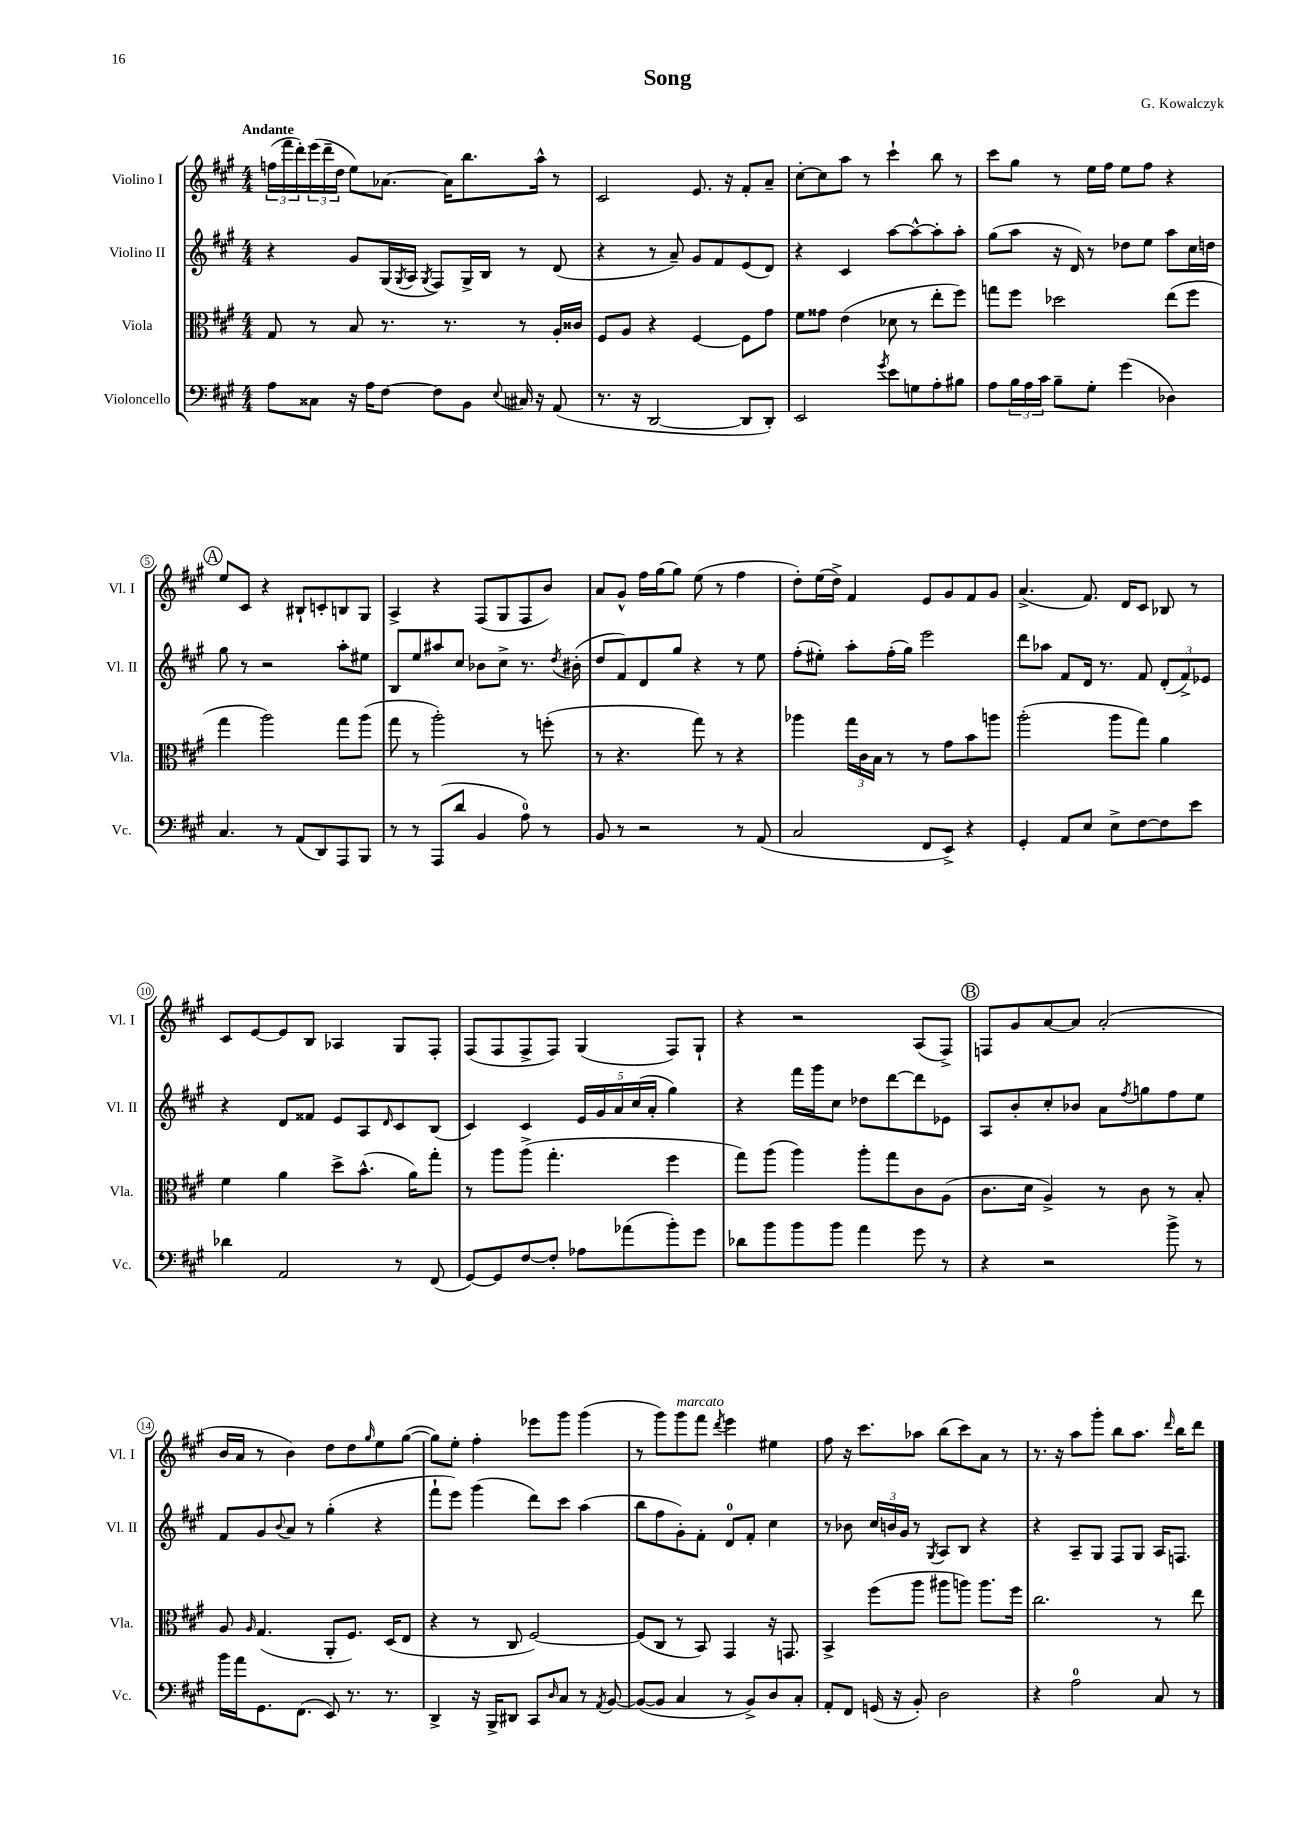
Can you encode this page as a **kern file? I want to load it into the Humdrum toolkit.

**kern	**kern	**kern	**kern
*staff4	*staff3	*staff2	*staff1
*clefF4	*clefC3	*clefG2	*clefG2
*k[f#c#g#]	*k[f#c#g#]	*k[f#c#g#]	*k[f#c#g#]
*M4/4	*M4/4	*M4/4	*M4/4
8A	8G#	4r	(24ff
.	.	.	24fff#
.	.	.	24ddd')
8C##	8r	.	(24eee
.	.	.	24ddd~
.	.	.	24dd
16r	8B	8g#	8ee)
16A	.	.	.
[8F#	8.r	(16G#	[8.a-
.	.	8qG#	.
.	.	16A	.
.	.	8qG#	.
8F#]	.	8F#)	.
.	8.r	.	16a-]
8BB	.	16G#^	8.bb
.	.	16B	.
8qqE	.	.	.
16C#	8r	8r	.
16r	.	.	16aa^^
(8AA	16A'	(8d	8r
.	16c##	.	.
=	=	=	=
8.r	8F#	4r	2c#
.	8A	.	.
16r	.	.	.
[2DD	4r	8r	.
.	.	8a~)	.
.	[4F#	8g#	8.e
.	.	8f#	.
.	.	.	16r
8DD]	8F#]	(8e	8f#'
8DD')	8g#	8d)	8a~
=	=	=	=
2EE	8f#	4r	[8cc#'
.	8g##	.	8cc#]
.	(4e	4c#	8aa
.	.	.	8r
8qg#	.	.	.
8e	8d-	[8aa	4ccc#`
8G	8r	8aa^^_	.
8A'	8ee'	8aa']	8bb
8B#	8ff#)	8aa'	8r
=	=	=	=
8A	8gg	(8gg#	8ccc#
24B	8ff#	8aa	8gg#
24A	.	.	.
24c#	.	.	.
8B~	2dd-	16r	8r
.	.	16d)	.
8G#'	.	8r	16ee
.	.	.	16ff#
(4g#	.	8dd-	8ee
.	.	8ee	8ff#
4D-)	(8ee	8aa	4r
.	8ff#	16cc#	.
.	.	16dd	.
=	=	=	=
4.C#	4gg#	8gg#	8ee
.	.	8r	8c#
.	2aa)	2r	4r
8r	.	.	.
(8AA	.	.	8B#`
8DD)	.	.	8c'
8AAA	8gg#	8aa'	8B
8BBB	(8aa	8ee#	8G#
=	=	=	=
8r	8gg#	8B	4A^
8r	8r	8ee	.
(8AAA	2aa')	8aa#	4r
8d	.	8cc#	.
4BB	.	8b-	(8F#
.	.	8cc#^	8G#
8A)	8r	8.r	8F#
8r	(8ff'	.	8b)
.	.	8qdd	.
.	.	(16b#'	.
=	=	=	=
8BB	8r	8dd	8a
8r	4.r	8f#)	8g#^^
2r	.	8d	16ff#
.	.	.	(16gg#
.	.	8gg#	8gg#)
.	8gg#)	4r	(8ee
.	8r	.	8r
8r	4r	8r	4ff#
(8AA	.	8ee	.
=	=	=	=
2C#	4aa-	(8ff#'	8dd')
.	.	8ee#')	(16ee
.	.	.	16dd^)
.	24gg#	8aa'	4f#
.	24c#	.	.
.	24B	.	.
.	8r	(16ff#'	.
.	.	16gg#)	.
8FF#	8r	2eee	8e
8EE^)	8g#	.	8g#
4r	8b	.	8f#
.	8aa	.	8g#
=	=	=	=
4GG#'	(2aa'	8ddd	(4.a^
.	.	8aa-	.
8AA	.	8f#	.
8E	.	16d	8.f#)
.	.	8.r	.
8E^	8aa	.	.
.	.	.	16d
[8F#	8gg#)	8f#	8c#
8F#]	4a	(12d'	8B-
.	.	12f#^)	.
8e	.	.	8r
.	.	12e-	.
=	=	=	=
4d-	4f#	4r	8c#
.	.	.	[8e
2AA	4a	8d	8e]
.	.	8f##	8B
.	8dd^	8e	4A-
.	(8.b^^	8A	.
.	.	16qqd	.
8r	.	8c#	8G#
.	16a)	.	.
(8FF#	8gg#'	(8B	8F#'
=	=	=	=
[8GG#)	8r	4c#)	(8F#
8GG#]	8aa	.	8F#
[8F#	(8aa^	4c#	8F#^
8F#']	4.gg#'	.	8F#)
8A-	.	20e	(4G#
.	.	20g#	.
.	.	20a	.
(8a-	.	.	.
.	.	(20cc#	.
.	.	20a'	.
8b')	4ff#	4gg#)	8F#)
8g#	.	.	8G#`
=	=	=	=
8d-	8gg#)	4r	4r
8b	(8aa	.	.
8b	4aa)	16fff#	2r
.	.	16ggg#	.
8b	.	8cc#	.
4a	8aa'	8dd-	.
.	8gg#	[8ddd	.
8g#	8c#	8ddd]	(8A
8r	(8A	8e-	8F#^)
=	=	=	=
4r	8.c#	8A	8F
.	.	8b'	8g#
.	16d	.	.
2r	4A^)	8cc#'	[8a
.	.	8b-	8a]
.	8r	8a	(2a'
.	.	8qff#	.
.	8c#	8gg	.
8b^	8r	8ff#	.
8r	8B'	8ee	.
=	=	=	=
16b	8A	8f#	16b
16a	.	.	16a
.	16qqA	.	.
8.GG#	(4.G#	8g#	8r
.	.	8qqb	.
.	.	8a	4b)
(8.FF#	.	.	.
.	.	8r	.
8EE)	8AA'	(4gg#'	8dd
8.r	8.F#)	.	8dd
.	.	.	16qqgg#
.	.	4r	8ee
8.r	(16D	.	.
.	8E	.	([8gg#
=	=	=	=
4DD^	4r	8fff#`	8gg#])
.	.	8eee)	8ee'
16r	8r	(4ggg#	4ff#'
16BBB^	.	.	.
8DD#	8C#	.	.
8CC#	[2F#)	8ddd)	8eee-
16qqD	.	.	.
8C#	.	8ccc#	8ggg#
8r	.	(4aa	(4ggg#
8qAA	.	.	.
[8BB	.	.	.
=	=	=	=
(8BB_	(8F#]	8bb	8r
8BB]	8C#	8ff#	8ggg#)
4C#	8r	8g#')	8ggg#
.	8BB)	8f#'	8fff#
.	.	.	8qddd
8r	4GG#	8d	4eee
8BB^)	.	8f#'	.
8D	16r	4cc#	4ee#
.	8.GG	.	.
8C#'	.	.	.
=	=	=	=
8AA'	4BB^	8r	8ff#
8FF#	.	8b-	16r
.	.	.	8.ccc#
(16GG	(8ff#	24cc#	.
.	.	24b	.
16r	.	.	.
.	.	24g#	.
8BB')	8aa	8r	8aa-
.	.	8qG#	.
2D	8aa#	8A	(8bb
.	8aa)	8B	8ccc#)
.	8.aa	4r	8a
.	.	.	8r
.	16ff#	.	.
=	=	=	=
4r	2.cc#	4r	8.r
.	.	.	16r
2A	.	8A~	8aa
.	.	8G#	8ggg#'
.	.	8F#	8bb
.	.	8G#	8.aa
8C#	8r	16A	.
.	.	.	16qqddd
.	.	8.F	16bb
8r	8ee	.	8ddd
==	==	==	==
*-	*-	*-	*-
